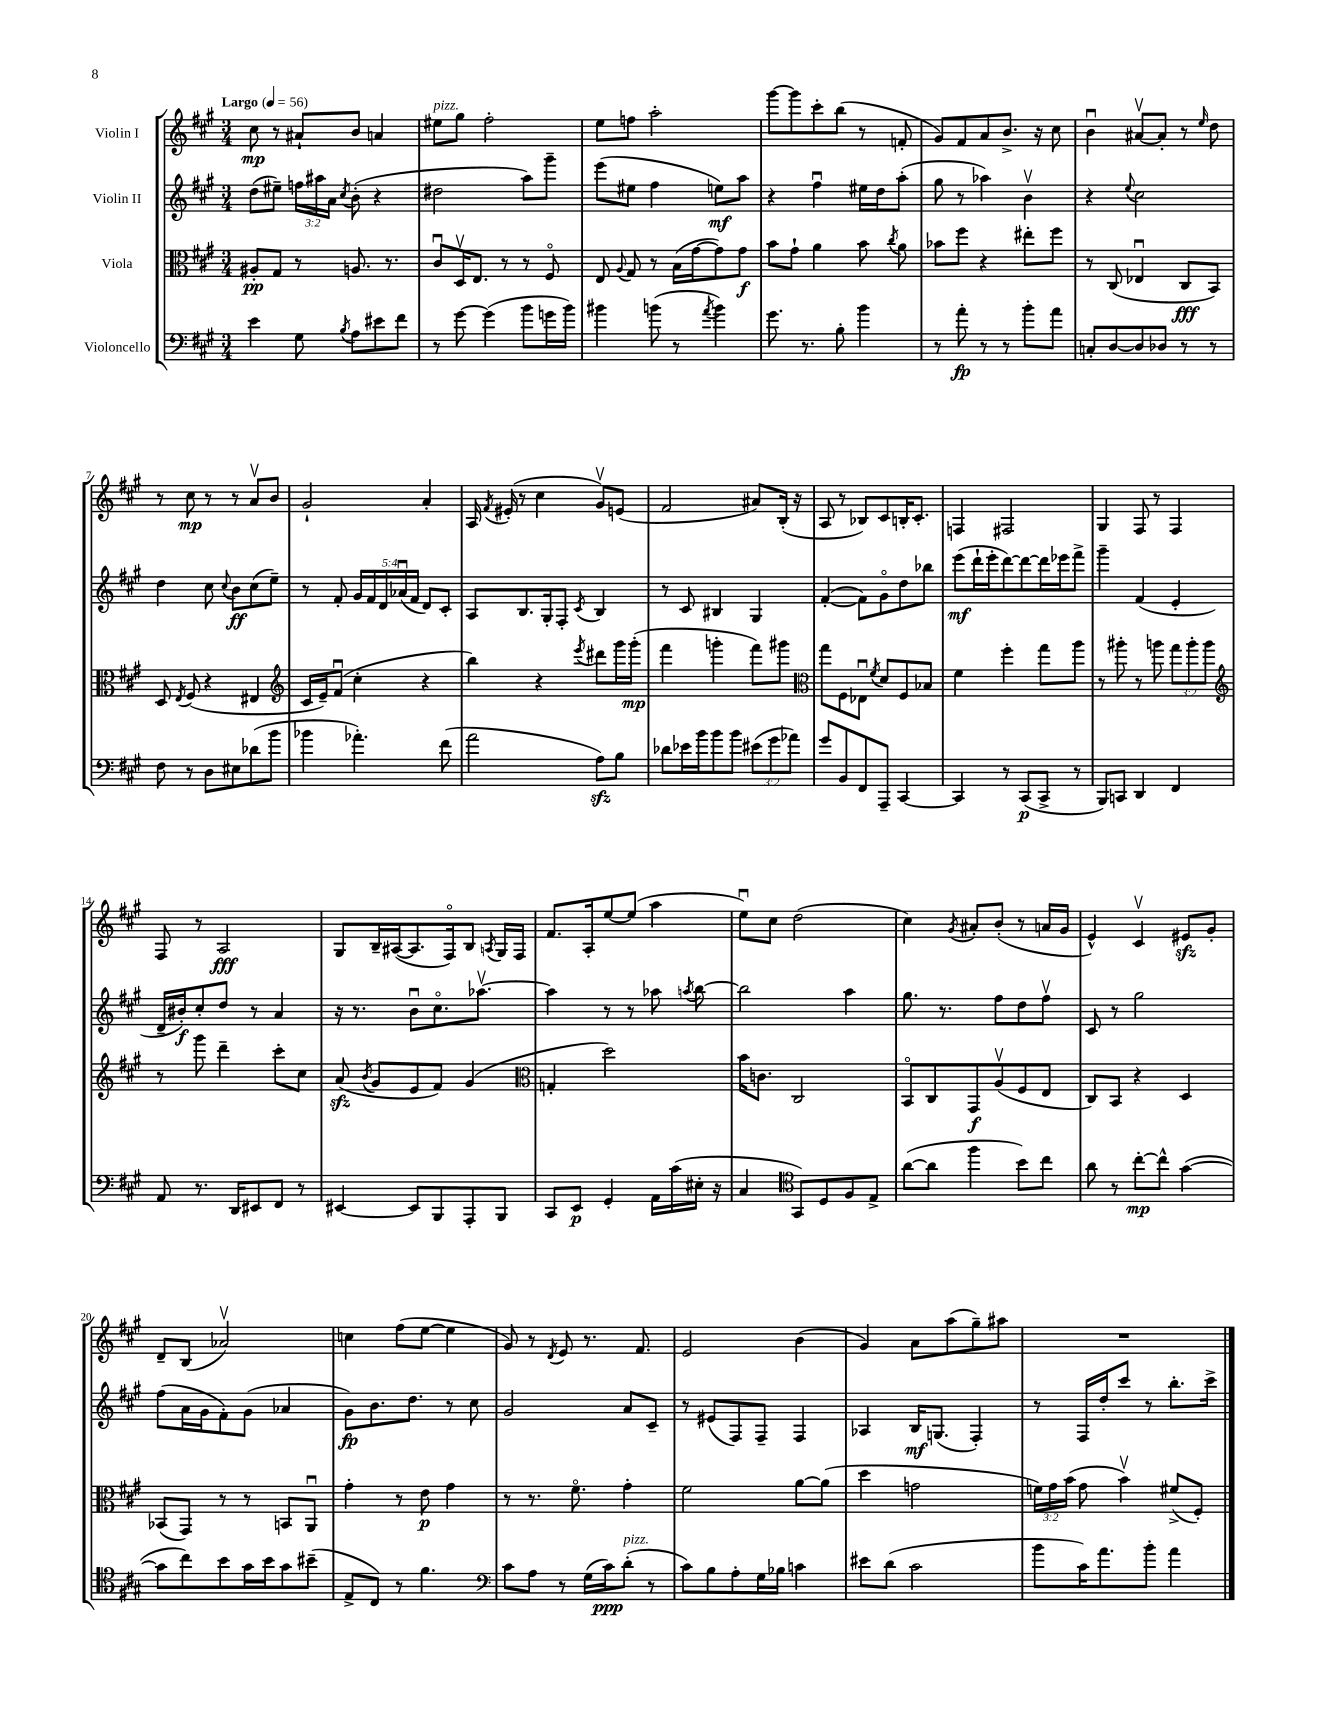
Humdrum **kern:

**kern	**dynam	**kern	**dynam	**kern	**dynam	**kern	**dynam
*part4	*part4	*part3	*part3	*part2	*part2	*part1	*part1
*staff4	*staff4	*staff3	*staff3	*staff2	*staff2	*staff1	*staff1
*I"Violoncello	*	*I"Viola	*	*I"Violin II	*	*I"Violin I	*
*clefF4	*	*clefC3	*	*clefG2	*	*clefG2	*
*k[f#c#g#]	*	*k[f#c#g#]	*	*k[f#c#g#]	*	*k[f#c#g#]	*
*M3/4	*	*M3/4	*	*M3/4	*	*M3/4	*
*MM56	*	*MM56	*	*MM56	*	*MM56	*
=1	=1	=1	=1	=1	=1	=1	=1
!	!	!	!	!	!	!LO:TX:a:B:t=Largo	!
4e\	.	8A#X'/L	pp	(8dd\L	.	8cc#\	mp
.	.	8G#/J	.	8ee#X~\J)	.	8r	.
8G#\	.	8r	.	24ffn\LL	.	8a#X`/L	.
.	.	.	.	24aa#X\	.	.	.
.	.	.	.	24a\JJ	.	.	.
8qB/	.	.	.	8qcc#/	.	.	.
8A\L	.	8.An/	.	(8b'\	.	8b/J	.
8e#X\	.	.	.	4r	.	4an/	.
.	.	8.r	.	.	.	.	.
8f#\J	.	.	.	.	.	.	.
=2	=2	=2	=2	=2	=2	=2	=2
!	!	!	!	!	!	!LO:TX:a:i:t=pizz.	!
8r	.	8c#u/L	.	2dd#X\	.	8ee#X\L	.
[8g#\	.	16Dv/K	.	.	.	8gg#\J	.
.	.	8.E/J	.	.	.	.	.
(4g#\]	.	.	.	.	.	2ff#'\	.
.	.	8r	.	.	.	.	.
8b\L	.	8r	.	8aa\L)	.	.	.
16gn\L	.	8F#/	.	8ggg#~\J	.	.	.
16b\JJ)	.	.	.	.	.	.	.
=3	=3	=3	=3	=3	=3	=3	=3
4b#X\	.	8E/	.	(8eee\L	.	8ee\L	.
.	.	8qqA/	.	.	.	.	.
.	.	8G#/	.	8ee#X\J	.	8ffn\J	.
(8bn\	.	8r	.	4ff#\	.	2aa'\	.
8r	.	(16B\LL	.	.	.	.	.
.	.	[16g#\J	.	.	.	.	.
8qa/	.	.	.	.	.	.	.
4b\)	.	8g#\])	.	8een\L)	mf	.	.
.	.	8g#\J	f	8aa\J	.	.	.
=4	=4	=4	=4	=4	=4	=4	=4
8.g#\	.	8b\L	.	4r	.	[8ggg#\L	.
.	.	8g#`\J	.	.	.	8ggg#\]	.
8.r	.	.	.	.	.	.	.
.	.	4a\	.	4ff#u\	.	8ccc#'\	.
8B'\	.	.	.	.	.	(8bb\J	.
4b\	.	8b\	.	16ee#X\LL	.	8r	.
.	.	.	.	16dd\J	.	.	.
.	.	8qcc#/	.	.	.	.	.
.	.	8a\	.	(8aa'\J	.	8fn'/	.
=5	=5	=5	=5	=5	=5	=5	=5
8r	.	8b-X\L	.	8gg#\	.	8g#/L)	.
8a'\	fp	8ff#\J	.	8r	.	8f#/	.
8r	.	4r	.	4aa-X\)	.	8a/	.
8r	.	.	.	.	.	8.b^/J	.
8b'\L	.	8ee#X'\L	.	4bv\	.	.	.
.	.	.	.	.	.	16r	.
8a\J	.	8ff#\J	.	.	.	8cc#\	.
=6	=6	=6	=6	=6	=6	=6	=6
8Cn'/L	.	8r	.	4r	.	4bu\	.
[8D/	.	(8C#/	.	.	.	.	.
.	.	.	.	8qqee/	.	.	.
8D/]	.	4E-Xu/	.	2cc#\	.	[8a#Xv/L	.
8D-X/J	.	.	.	.	.	8a#'/J]	.
8r	.	8C#/L	fff	.	.	8r	.
.	.	.	.	.	.	16qqee/	.
8r	.	8BB/J)	.	.	.	8dd\	.
!!LO:LB:g=z
=7	=7	=7	=7	=7	=7	=7	=7
8F#\	.	8D/	.	4dd\	.	8r	.
.	.	8qE/	.	.	.	.	.
8r	.	(8F#/	.	.	.	8cc#\	mp
8D\L	.	4r	.	8cc#\	.	8r	.
.	.	.	.	8qqcc#/	.	.	.
8E#X\	.	.	.	8b\L	ff	8r	.
(8d-X\	.	4E#X/	.	(8cc#\	.	8av/L	.
8b\J	.	.	.	8ee~\J)	.	8b/J	.
=8	=8	=8	=8	=8	=8	=8	=8
*	*	*clefG2	*	*	*	*	*
4b-X\	.	16c#/LL	.	8r	.	2g#`/	.
.	.	16e~/J)	.	.	.	.	.
.	.	(8f#u/J	.	8f#'/	.	.	.
4.a-X'\)	.	4cc#'\	.	20g#/LL	.	.	.
.	.	.	.	20f#/	.	.	.
.	.	.	.	20d/	.	.	.
.	.	.	.	(20a-Xu/	.	.	.
.	.	.	.	20f#/JJ	.	.	.
.	.	4r	.	8d/L)	.	4a'/	.
(8f#\	.	.	.	8c#'/J	.	.	.
=9	=9	=9	=9	=9	=9	=9	=9
2a\	.	4bb\)	.	8A/L	.	16A/	.
.	.	.	.	.	.	8qf#/	.
.	.	.	.	.	.	(16e#X'/	.
.	.	.	.	8.B/	.	8r	.
.	.	4r	.	.	.	4cc#\	.
.	.	.	.	16G#'/k	.	.	.
.	.	.	.	8F#'/J	.	.	.
.	.	8qeee/	.	8qc#/	.	.	.
8Azz\L)	.	8ddd#X\L	.	4B/	.	8g#v/L)	.
8B\J	.	16ggg#\L	.	.	.	(8en/J	.
.	.	(16ggg#'\JJ	mp	.	.	.	.
=10	=10	=10	=10	=10	=10	=10	=10
8d-X\L	.	4fff#\	.	8r	.	2f#/	.
16e-X\L	.	.	.	8c#/	.	.	.
16b\J	.	.	.	.	.	.	.
8b\	.	4gggn'\	.	4B#X/	.	.	.
8b\J	.	.	.	.	.	.	.
(12e#X\L	.	8fff#\L)	.	4G#/	.	8a#X/L)	.
12g#\	.	.	.	.	.	.	.
.	.	8ggg#X\J	.	.	.	(16B'/Jk	.
12a-X\J)	.	.	.	.	.	.	.
.	.	.	.	.	.	16r	.
=11	=11	=11	=11	=11	=11	=11	=11
*	*	*clefC3	*	*	*	*	*
8g#/L	.	8gg#\L	.	([4f#'/	.	8A/	.
8BB/	.	8F#\	.	.	.	8r	.
8FF#/	.	8E-Xu\J	.	8f#\L])	.	8B-X/L)	.
.	.	8qf#/	.	.	.	.	.
8AAA~/J	.	8d/L	.	8g#\	.	8c#/	.
[4CC#/	.	8F#/	.	8dd\	.	16Bn'/K	.
.	.	.	.	.	.	8.c#'/J	.
.	.	8B-X/J	.	8bb-X\J	.	.	.
=12	=12	=12	=12	=12	=12	=12	=12
4CC#/]	.	4f#\	.	(8eee\L	mf	4Fn/	.
.	.	.	.	16ddd`\L	.	.	.
.	.	.	.	16eee'\J	.	.	.
8r	.	4ff#'\	.	[8ddd\)	.	2F#X/	.
(8CC#/L	p	.	.	8ddd\_	.	.	.
8CC#^/J	.	8gg#\L	.	16ddd\L]	.	.	.
.	.	.	.	16eee-X\J	.	.	.
8r	.	8aa\J	.	8fff#^\J	.	.	.
=13	=13	=13	=13	=13	=13	=13	=13
8BBB/L)	.	8r	.	4ggg#~\	.	4G#/	.
8CCn/J	.	8aa#X'\	.	.	.	.	.
4DD/	.	8r	.	(4f#/	.	8F#/	.
.	.	8aan\	.	.	.	8r	.
4FF#/	.	12gg#\L	.	4e'/	.	4F#/	.
.	.	12aa'\	.	.	.	.	.
.	.	12aa\J	.	.	.	.	.
!!LO:LB:g=z
=14	=14	=14	=14	=14	=14	=14	=14
*	*	*clefG2	*	*	*	*	*
8AA/	.	8r	.	16d~/LL	.	8F#/	.
.	.	.	.	16b#X'/J)	f	.	.
8.r	.	8ggg#\	.	8cc#'/	.	8r	.
.	.	4ddd~\	.	8dd/J	.	2A/	fff
16DD/KL	.	.	.	.	.	.	.
8EE#X/	.	.	.	8r	.	.	.
8FF#/J	.	8ccc#'\L	.	4a/	.	.	.
8r	.	8cc#\J	.	.	.	.	.
=15	=15	=15	=15	=15	=15	=15	=15
[4EE#X/	.	(8azz/	.	16r	.	8G#/L	.
.	.	.	.	8.r	.	.	.
.	.	8qb/	.	.	.	.	.
.	.	8g#/L	.	.	.	16B~/L	.
.	.	.	.	.	.	([16A#X/J	.
8EE#/L]	.	8e/	.	8bu\L	.	8.A#/]	.
8BBB/	.	8f#/J)	.	8.cc#\	.	.	.
.	.	.	.	.	.	16F#/k)	.
8AAA'/	.	(4g#/	.	.	.	8B/J	.
.	.	.	.	[8.aa-Xv\J	.	.	.
.	.	.	.	.	.	8qAn/	.
8BBB/J	.	.	.	.	.	16G#/LL	.
.	.	.	.	.	.	16F#/JJ	.
=16	=16	=16	=16	=16	=16	=16	=16
*	*	*clefC3	*	*	*	*	*
8CC#/L	.	4Gn'/	.	4aa-\]	.	8.f#/L	.
8EE/J	p	.	.	.	.	.	.
.	.	.	.	.	.	16A'/k	.
4GG#'/	.	2dd\)	.	8r	.	[8ee/	.
.	.	.	.	8r	.	(8ee/J]	.
16AA\LL	.	.	.	8aa-X\	.	4aa\	.
(16c#\	.	.	.	.	.	.	.
.	.	.	.	8qaan/	.	.	.
16E#X'\JJ	.	.	.	[8bb\	.	.	.
16r	.	.	.	.	.	.	.
=17	=17	=17	=17	=17	=17	=17	=17
4C#/	.	16b\KL	.	2bb\]	.	8eeu\L)	.
.	.	8.cn\J	.	.	.	.	.
.	.	.	.	.	.	8cc#\J	.
*clefC4	*	*	*	*	*	*	*
8GG#/L)	.	2C#/	.	.	.	(2dd\	.
8D/	.	.	.	.	.	.	.
8F#/	.	.	.	4aa\	.	.	.
8E^/J	.	.	.	.	.	.	.
=18	=18	=18	=18	=18	=18	=18	=18
([8a\L	.	8BB/L	.	8.gg#\	.	4cc#\)	.
8a\J]	.	8C#/	.	.	.	.	.
.	.	.	.	8.r	.	.	.
.	.	.	.	.	.	8qg#/	.
4ff#\	.	8GG#/	f	.	.	8a#X'/L	.
.	.	(8Av/	.	8ff#\L	.	(8b'/J	.
8b\L)	.	8F#/	.	8dd\	.	8r	.
8cc#\J	.	8E/J	.	8ff#v\J	.	16an/LL	.
.	.	.	.	.	.	16g#/JJ	.
=19	=19	=19	=19	=19	=19	=19	=19
8a\	.	8C#/L)	.	8c#/	.	4e^^/)	.
8r	.	8BB/J	.	8r	.	.	.
[8cc#'\L	mp	4r	.	2gg#\	.	4c#v/	.
8cc#^^\J]	.	.	.	.	.	.	.
([4g#\	.	4D/	.	.	.	8e#Xzz/L	.
.	.	.	.	.	.	8g#'/J	.
!!LO:LB:g=z
=20	=20	=20	=20	=20	=20	=20	=20
8g#\L]	.	(8BB-X/L	.	(8ff#\L	.	8d~/L	.
8cc#\)	.	8GG#/J)	.	16a\L	.	(8B/J	.
.	.	.	.	16g#\J	.	.	.
8b\	.	8r	.	8f#'\)	.	2a-Xv/)	.
16g#\L	.	8r	.	(8g#\J	.	.	.
16b\J	.	.	.	.	.	.	.
8g#\	.	8BBn/L	.	4a-X/	.	.	.
(8b#X~\J	.	8AAu/J	.	.	.	.	.
=21	=21	=21	=21	=21	=21	=21	=21
8E^/L	.	4g#'\	.	8g#\L)	fp	4ccn\	.
8C#/J)	.	.	.	8.b\	.	.	.
8r	.	8r	.	.	.	(8ff#\L	.
.	.	.	.	8.dd\J	.	.	.
4.f#\	.	8e\	p	.	.	[8ee\J	.
.	.	4g#\	.	8r	.	4ee\]	.
.	.	.	.	8cc#\	.	.	.
=22	=22	=22	=22	=22	=22	=22	=22
*clefF4	*	*	*	*	*	*	*
8c#\L	.	8r	.	2g#/	.	8g#/)	.
8A\J	.	8.r	.	.	.	8r	.
.	.	.	.	.	.	8qd/	.
8r	.	.	.	.	.	8e/	.
.	.	8.f#\	.	.	.	.	.
(16G#\LL	.	.	.	.	.	8.r	.
16c#\J)	ppp	.	.	.	.	.	.
!LO:TX:a:i:t=pizz.	!	!	!	!	!	!	!
(8d'\J	.	4g#'\	.	8a/L	.	.	.
.	.	.	.	.	.	8.f#/	.
8r	.	.	.	8c#~/J	.	.	.
=23	=23	=23	=23	=23	=23	=23	=23
8c#\L)	.	2f#\	.	8r	.	2e/	.
8B\	.	.	.	(8e#X/L	.	.	.
8A'\	.	.	.	8F#/)	.	.	.
16G#\L	.	.	.	8F#~/J	.	.	.
16B-X\JJ	.	.	.	.	.	.	.
4cn\	.	[8a\L	.	4F#/	.	(4b\	.
.	.	(8a\J]	.	.	.	.	.
=24	=24	=24	=24	=24	=24	=24	=24
8e#X\L	.	4dd\	.	4A-X/	.	4g#/)	.
(8d\J	.	.	.	.	.	.	.
2c#\	.	2gn\	.	16B/KL	mf	8a\L	.
.	.	.	.	(8.Gn/J	.	.	.
.	.	.	.	.	.	(8aa\	.
.	.	.	.	4F#'/)	.	8gg#~\)	.
.	.	.	.	.	.	8aa#X\J	.
=25	=25	=25	=25	=25	=25	=25	=25
8b\L	.	24fn\LL)	.	8r	.	2.r	.
.	.	24g#\	.	.	.	.	.
.	.	(24b\JJ	.	.	.	.	.
16c#\K)	.	8g#\	.	16F#/LL	.	.	.
8.a\	.	.	.	16dd'/J	.	.	.
.	.	4bv\)	.	8ccc#/J	.	.	.
8b'\J	.	.	.	8r	.	.	.
4a\	.	(8f#X^/L	.	8.bb'\L	.	.	.
.	.	8F#'/J)	.	.	.	.	.
.	.	.	.	16ccc#^\Jk	.	.	.
==	==	==	==	==	==	==	==
*-	*-	*-	*-	*-	*-	*-	*-
